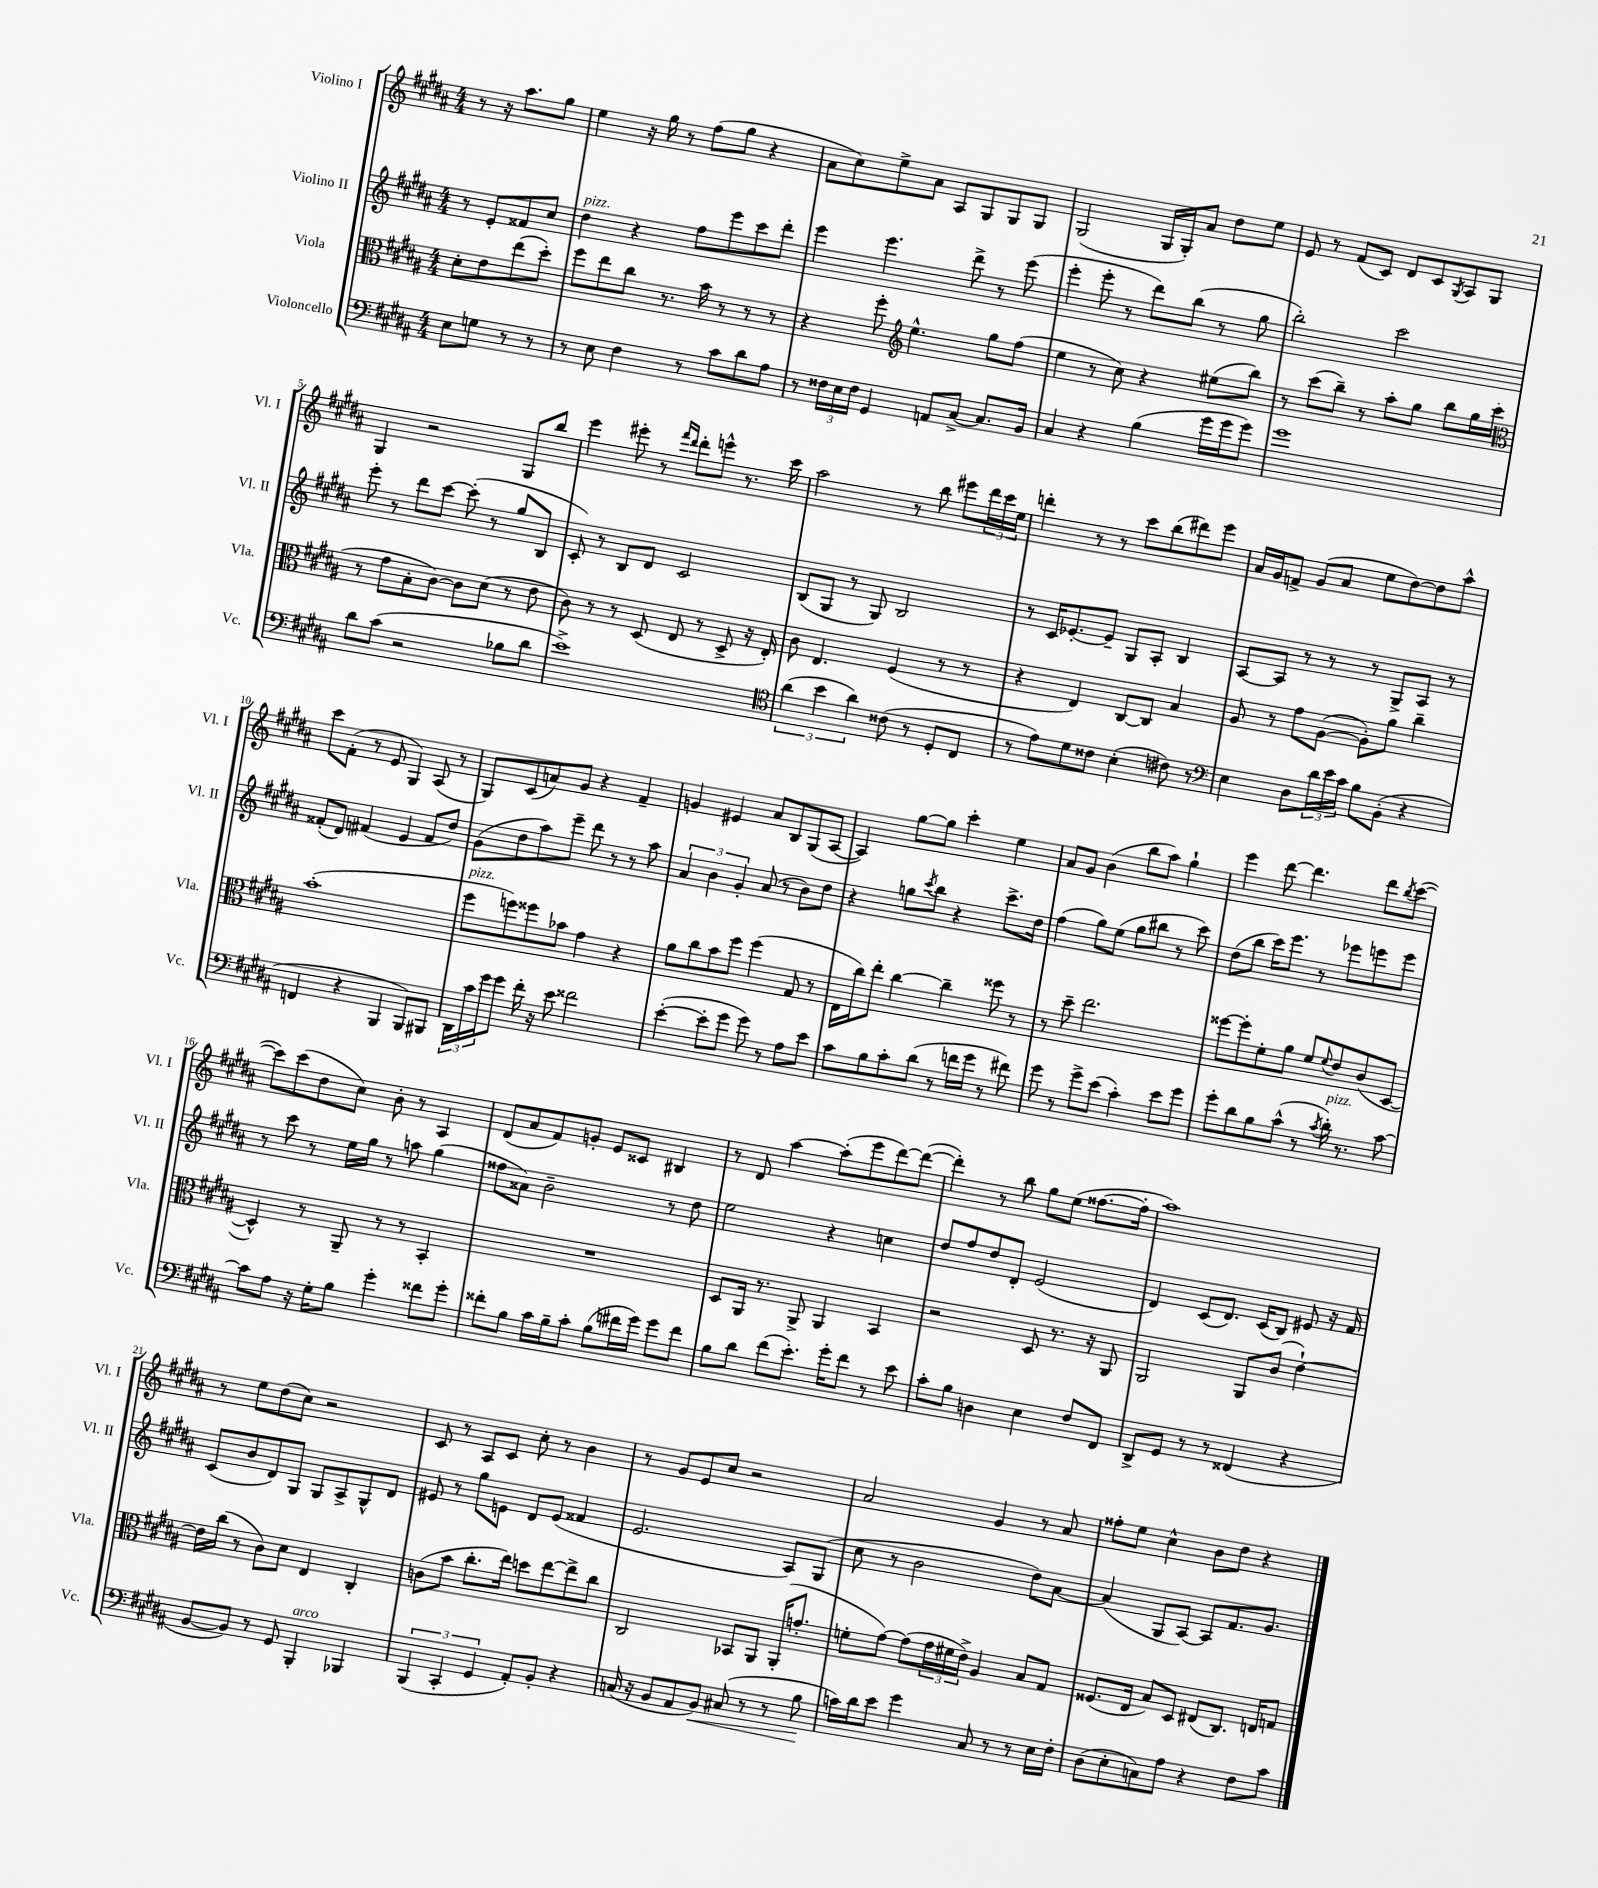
<<
\new StaffGroup <<
\new Staff = "s0" \with { instrumentName = "Violino I" shortInstrumentName = "Vl. I" } {
    \clef treble \key b \major \numericTimeSignature \time 4/4 \partial 2
    r8 r16 ais''8. gis''8 |
    e''4 r16 gis''16 r8 fis''8( gis''8 r4 |
    ais'8 cis''8) e''8-> ais'8 ais8 gis8 gis8 gis8 |
    gis2( gis16 gis16-.) ais'8 dis''8 e''8 |
    e'8 r8 fis'8( cis'8) dis'8 cis'8 \acciaccatura { gis8 } ais8 gis8 |
    gis4 r2 gis8 b''8 |
    e'''4 eis'''8-. r8 \grace { fis'''16 dis'''16 } dis'''8-. e'''8-^ r8. cis'''16 |
    ais''2 r8 b''8 eis'''8 \tuplet 3/2 { dis'''16 cis'''16 e''16 } |
    d'''4-. r8 r8 cis'''8 b''8( dis'''8) e'''8 |
    ais'16 gis'16 f'8-> gis'8( ais'8 e''8 dis''8~) dis''8 ais''8-^ |
    cis'''8 fis'8-.( r8 e'8 gis4) ais8( r8 |
    gis8) cis'8( a'8) gis'8 r4 fis'4-- |
    g'4 eis'4 ais'8 b8 gis8( ais8~ |
    ais4) gis''8~ gis''8 cis'''4-. e''4 |
    ais'8 gis'8 b'4( b''8 ais''8) gis''4-! |
    e'''4 dis'''8~ dis'''4. dis'''8 \acciaccatura { b''8 } cis'''8~( |
    cis'''8) cis'''8( dis''8 cis''8) b'8-. r8 ais4 |
    dis'8( ais'8 fis'8) g'8-. e'8 cisis'8 bis4 |
    r8 dis'8 ais''4~ ais''8-.( e'''8 dis'''8~) dis'''8~( |
    dis'''4-.) r8 b''8 gis''8 e''8( fisis''8.~ fisis''16-. |
    ais''1) |
    r8 e''8 dis''8( cis''8) r2 |
    cis'8 r8 ais8 cis'8 cis''8-. r8 b'4 |
    r8 gis'8 e'8 cis''8 r2 |
    ais'2 gis'4 r8 ais'8 |
    fisis''8-. e''8 cis''4-^ b'8 dis''8 r4 \bar "|." |
}
\new Staff = "s1" \with { instrumentName = "Violino II" shortInstrumentName = "Vl. II" } {
    \clef treble \key b \major \numericTimeSignature \time 4/4 \partial 2
    r8 e'8-. fisis'8 cis''8 |
    dis''4^\markup { \italic "pizz." } r4 fis''8 e'''8 cis'''8 dis'''8-. |
    e'''4 e'''4. dis'''8-> r8 e'''8( |
    e'''4-. e'''8-. r8 dis'''8) b''8( r8 gis''8 |
    b''2-.) cis'''2 |
    e'''8-. r8 dis'''8 cis'''8~ cis'''8-.( r8 gis''8 b8 |
    cis'8-.) r8 b8 dis'8 cis'2 |
    b8( gis8 r8 gis8) b2 |
    r8 cis'16 ees'8.~-. ees'8-- gis8 ais8-. b4 |
    ais8~ ais8 r8 r8 r8 gis8-> ais8 r8 |
    fisis'8-.( dis'8) fis'4( e'4 fis'8 dis''8) |
    gis'8( dis''8 ais''8) e'''8-- dis'''8 r8 r8 ais''8 |
    \tuplet 3/2 { ais'4 b'4 gis'4-. } ais'8( r8 b'8) dis''8 |
    r4 g''8 \acciaccatura { cis'''8 } b''8 r4 cis'''8.-> dis''16 |
    fis''4( gis''8) e''8( gis''8 bis''8 r8 cis'''8) |
    dis''8( b''8 cis'''16) e'''8. r8 ees'''8 e'''8 e'''8 |
    r8 cis'''8 r8 e''16 gis''16 r8 a''8 gis''4( |
    fisis''8 aisis'8) b'2-- r8 dis''8 |
    e''2 r4 c''4 |
    dis''8 fis''8 dis''8 dis'8-. e'2( |
    dis'4) cis'8( dis'8.) cis'16( b8) eis'8 r16 fis'16 |
    cis'8( b'8 dis'8) gis8 gis8 ais8-> gis8-^ dis'8 |
    eis'8 r8 gis''8 e'8 dis'8 e'8( fisis'4 |
    e'2. ais8) gis8( |
    cis''8 r8 b'2 dis''8) ais'8~ |
    ais'4( gis8 ais8~) ais8 fis'8. gis'8. \bar "|." |
}
\new Staff = "s2" \with { instrumentName = "Viola" shortInstrumentName = "Vla." } {
    \clef alto \key b \major \numericTimeSignature \time 4/4 \partial 2
    dis'8-. e'8 e''8( dis''8-.) |
    fis''8 e''8 cis''8 r8. b'16 r8 r8 r8 |
    r4 fis''8-. \clef treble e''4.-^ gis''8 fis''8( |
    e''4 r8 cis''8) r4 eis''8( b''8) |
    r8 cis'''8( b''8--) r8 ais''8-. gis''8 b''8 gis''16 cis'''16( |
    \clef alto r8 gis'8 b8-. cis'8~) cis'8 dis'8( r8 e'8 |
    cis'8) r8 r8 dis8( e8 r8 dis8-> r16 e16-.) |
    cis'8 e4. fis4( r8 r8 |
    r4 e4) cis8~ cis8 b4 |
    ais8 r8 gis'8 ais8~( ais8-.) ais'8 cis''4-- |
    b'1-.( |
    fis''8^\markup { \italic "pizz." } f''8) fisis''8 bes'8 gis'4 r4 |
    ais'8 cis''8 b'8 fis''8 fis''4( gis8 r8 |
    e16 cis''16) e''8-. cis''4~ cis''4-- fisis''8 r8 |
    r8 dis''8-- e''2. |
    fisis''8~ fisis''8-. fis'8-. ais'8 fis'8 \appoggiatura { fis'8 } e'8 cis'8( dis8~ |
    dis4-^) r8 ais,8-- r8 r8 b,4-. |
    R1 |
    dis8 ais,16 r8. ais,8-> ais,4 b,4 |
    r2 dis8 r8. r16 ais,8 |
    ais,2 ais,8 cis'8( e'4~-!) |
    e'16 cis''16( r8 cis'8) dis'8 e4 cis4-. |
    c'8( b'8 cis''8.-. e''16) d''8 e''8~ e''8-> cis''8 |
    cis2 bes,8 ais,8 ais,16-.( g'8.-. |
    f'8-. gis'8~) gis'8( \tuplet 3/2 { gis'16 fis'16 e'16->) } ais4 b8 gis8 |
    fisis8.( e16 b8) dis8 eis8( cis8.) e16 g8 \bar "|." |
}
\new Staff = "s3" \with { instrumentName = "Violoncello" shortInstrumentName = "Vc." } {
    \clef bass \key b \major \numericTimeSignature \time 4/4 \partial 2
    e8 g8 r8 r8 |
    r8 e8 fis4 r8 cis'8 dis'8 ais8 |
    r8 \tuplet 3/2 { fisis16 e16 fisis16 } gis,4 a,8 cis8~-> cis8. b,16 |
    cis4 r4 b4( gis'16 gis'16 gis'8) |
    gis'1 |
    dis'8 cis'8( r2 bes8 dis'8 |
    e'1->) |
    \clef tenor \tuplet 3/2 { ais'4( b'4 ais'4) } cisis'8( r8 dis8-. cis8 |
    r8 e'8) dis'8 cisis'8 b4-.( cis'8) r8 |
    \clef bass e4 dis8 \tuplet 3/2 { dis'16 e'16 cis'16 } b8 b,8-.( r4 |
    f,4 r4 b,,4 b,,8) bis,,8 |
    \tuplet 3/2 { dis,16 cis'16 gis'16 } gis'8 fis'16-. r16 e'8 fisis'2 |
    e'4~-.( e'8-. gis'8 gis'8) r8 ais8 e'8 |
    cis'8 b8 cis'8-. dis'8( r8 f'16 gis'16 r8 fis'8) |
    gis'8 r8 gis'8-> e'8( cis'4-.) e'8 gis'8 |
    gis'8-. dis'8 b8 cis'8-^( r8 \acciaccatura { cis'8 } dis'16-.^\markup { \italic "pizz." }) r8. cis'8~ |
    cis'8 ais8 r16 gis16-. b8 gis'4-. fisis'8 gis'8-. |
    fisis'8-. b8 cis'16 b16-- cis'8-. b8( fis'16 gis'16) gis'8 fis'8 |
    b8 dis'8 fis'8( e'8.-.) gis'16-. fis'8 r8 e'8 |
    cis'8-. b8 d4 e4 fis8 fis,8 |
    dis,8-> gis,8 r8 r8 fisis,4( r4 |
    b,8~ b,8) r8 gis,8 b,,4-.^\markup { \italic "arco" } bes,,4 |
    \tuplet 3/2 { b,,4( cis,4-. gis,4 } ais,8-.) b,8-. r4 |
    c16( r16 b,8 ais,8 b,8\<) cis8( r8 r8 b8\! |
    c'16) dis'16 e'8 gis'4 cis8 r8 r8 e16 fis16-. |
    dis8( e8-. c8) ais8 r4 fis8 cis'8 \bar "|." |
}
>>
>>
